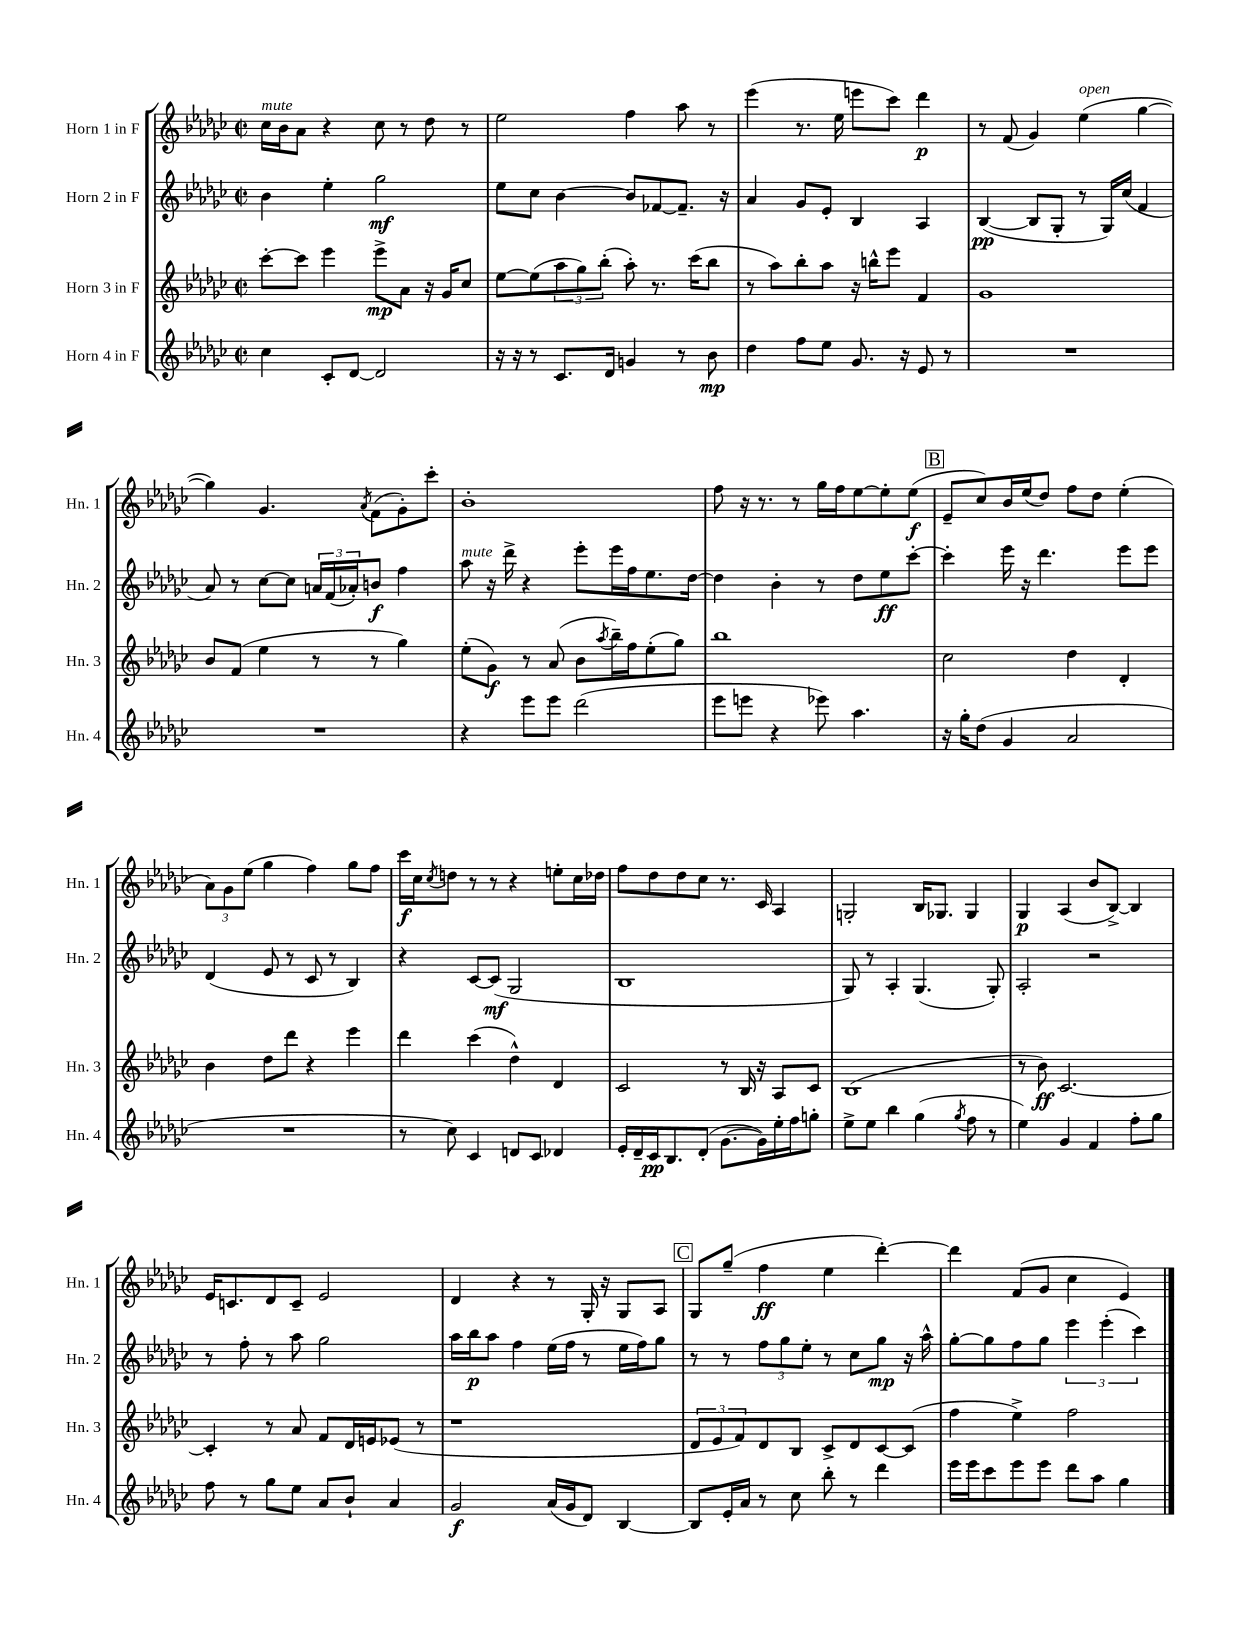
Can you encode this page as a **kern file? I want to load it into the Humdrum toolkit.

**kern	**kern	**kern	**kern
*staff4	*staff3	*staff2	*staff1
*clefG2	*clefG2	*clefG2	*clefG2
*k[b-e-a-d-g-c-]	*k[b-e-a-d-g-c-]	*k[b-e-a-d-g-c-]	*k[b-e-a-d-g-c-]
*M2/2	*M2/2	*M2/2	*M2/2
*met(c|)	*met(c|)	*met(c|)	*met(c|)
4cc-	[8ccc-'	4b-	16cc-
.	.	.	16b-
.	8ccc-]	.	8a-
8c-'	4eee-	4ee-'	4r
[8d-	.	.	.
2d-]	8eee-^	2gg-	8cc-
.	8a-	.	8r
.	16r	.	8dd-
.	16g-	.	.
.	8cc-	.	8r
=	=	=	=
16r	[8ee-	8ee-	2ee-
16r	.	.	.
8r	(8ee-]	8cc-	.
8.c-	12aa-	[4b-	.
.	12gg-)	.	.
.	(12bb-'	.	.
16d-	.	.	.
4g	8aa-')	8b-]	4ff
.	8.r	[8f-	.
8r	.	8.f-~]	8aa-
.	(16ccc-	.	.
8b-	8bb-	.	8r
.	.	16r	.
=	=	=	=
4dd-	8r	4a-	(4eee-
.	8aa-)	.	.
8ff	8bb-'	8g-	8.r
8ee-	8aa-	8e-'	.
.	.	.	16ee-
8.g-	16r	4B-	8eee
.	16bb^^	.	.
.	8eee-	.	8ccc-)
16r	.	.	.
8e-	4f	4A-	4ddd-
8r	.	.	.
=	=	=	=
1r	1g-	([4B-	8r
.	.	.	(8f
.	.	8B-]	4g-)
.	.	8G-'	.
.	.	8r	(4ee-
.	.	16G-)	.
.	.	(16cc-	.
.	.	4f	[4gg-
=	=	=	=
1r	8b-	8a-)	4gg-])
.	(8f	8r	.
.	4ee-	[8cc-	4.g-
.	.	8cc-]	.
.	8r	24a	.
.	.	(24f	.
.	.	24a-')	.
.	.	.	8qa-
.	8r	8b	(8f
.	4gg-)	4ff	8g-')
.	.	.	8ccc-'
=	=	=	=
4r	(8ee-'	8aa-	1b-'
.	8g-)	16r	.
.	.	16ddd-^	.
8eee-	8r	4r	.
8eee-	(8a-	.	.
(2ddd-	8b-	8eee-'	.
.	8qaa-	.	.
.	16bb-~)	16eee-	.
.	16ff	16ff	.
.	(8ee-'	8.ee-	.
.	8gg-)	.	.
.	.	[16dd-	.
=	=	=	=
8eee-	1bb-	4dd-]	8ff
8eee	.	.	16r
.	.	.	8.r
4r	.	4b-'	.
.	.	.	8r
8eee-)	.	8r	16gg-
.	.	.	16ff
4.aa-	.	8dd-	[8ee-
.	.	8ee-	8ee-']
.	.	[8ccc-'	(8ee-
=	=	=	=
16r	2cc-	4ccc-']	8e-~
16gg-'	.	.	.
(8dd-	.	.	8cc-)
4g-	.	16eee-	16b-
.	.	16r	(16ee-
.	.	4.ddd-	8dd-)
2a-	4dd-	.	8ff
.	.	.	8dd-
.	4d-'	8eee-	(4ee-'
.	.	8eee-	.
=	=	=	=
1r	4b-	(4d-	12a-)
.	.	.	12g-
.	.	.	(12ee-
.	8dd-	8e-	4gg-
.	8ddd-	8r	.
.	4r	8c-	4ff)
.	.	8r	.
.	4eee-	4B-)	8gg-
.	.	.	8ff
=	=	=	=
8r	4ddd-	4r	16ccc-
.	.	.	16cc-
.	.	.	8qcc-
8cc-)	.	.	8dd
4c-	(4ccc-	[8c-	8r
.	.	(8c-]	8r
8d	4dd-^^)	2G-	4r
8c-	.	.	.
4d-	4d-	.	8ee'
.	.	.	16cc-
.	.	.	16dd-
=	=	=	=
16e-'	2c-	1B-	8ff
16d-~	.	.	.
16c-	.	.	8dd-
8.B-	.	.	.
.	.	.	8dd-
(8d-'	.	.	8cc-
[8.g-	8r	.	8.r
.	16B-	.	.
16g-])	16r	.	16c-
16ee-'	8A-	.	4A-
16ff	.	.	.
8gg'	8c-	.	.
=	=	=	=
8ee-^	(1B-	8G-)	2G'
8ee-	.	8r	.
4bb-	.	4A-'	.
(4gg-	.	(4.G-	16B-
.	.	.	8.G-
8qgg-	.	.	.
8ff	.	.	4G-
8r	.	8G-')	.
=	=	=	=
4ee-)	8r	2A-'	4G-
.	8b-)	.	.
4g-	[2.c-	.	(4A-
4f	.	2r	8b-
.	.	.	[8B-^)
8ff'	.	.	4B-]
8gg-	.	.	.
=	=	=	=
8ff	4c-']	8r	16e-
.	.	.	8.c
8r	.	8ff'	.
8gg-	8r	8r	8d-
8ee-	8a-	8aa-	8c~
8a-	8f	2gg-	2e-
8b-`	16d-	.	.
.	16e	.	.
4a-	(8e-	.	.
.	8r	.	.
=	=	=	=
2g-	1r	16aa-	4d-
.	.	16bb-	.
.	.	8aa-	.
.	.	4ff	4r
(16a-	.	(16ee-	8r
16g-	.	16ff	.
8d-)	.	8r	16G-'
.	.	.	16r
[4B-	.	16ee-	8G-
.	.	16ff)	.
.	.	8gg-	8A-
=	=	=	=
8B-]	12d-	8r	8G-
.	12e-	.	.
16e-'	.	8r	(8gg-~
.	12f)	.	.
16a-	.	.	.
8r	8d-	12ff	4ff
.	.	12gg-	.
8cc-	8B-	.	.
.	.	12ee-'	.
8bb-'	8c-^	8r	4ee-
8r	8d-	8cc-	.
4ddd-	[8c-	8gg-	[4ddd-')
.	(8c-]	16r	.
.	.	16aa-^^	.
=	=	=	=
16eee-	4ff	[8gg-'	4ddd-]
16eee-	.	.	.
8ccc-	.	8gg-]	.
8eee-	4ee-^)	8ff	(8f
8eee-	.	8gg-	8g-
8ddd-	2ff	6eee-	4cc-
8aa-	.	.	.
.	.	(6eee-'	.
4gg-	.	.	4e-)
.	.	6ccc-)	.
==	==	==	==
*-	*-	*-	*-
